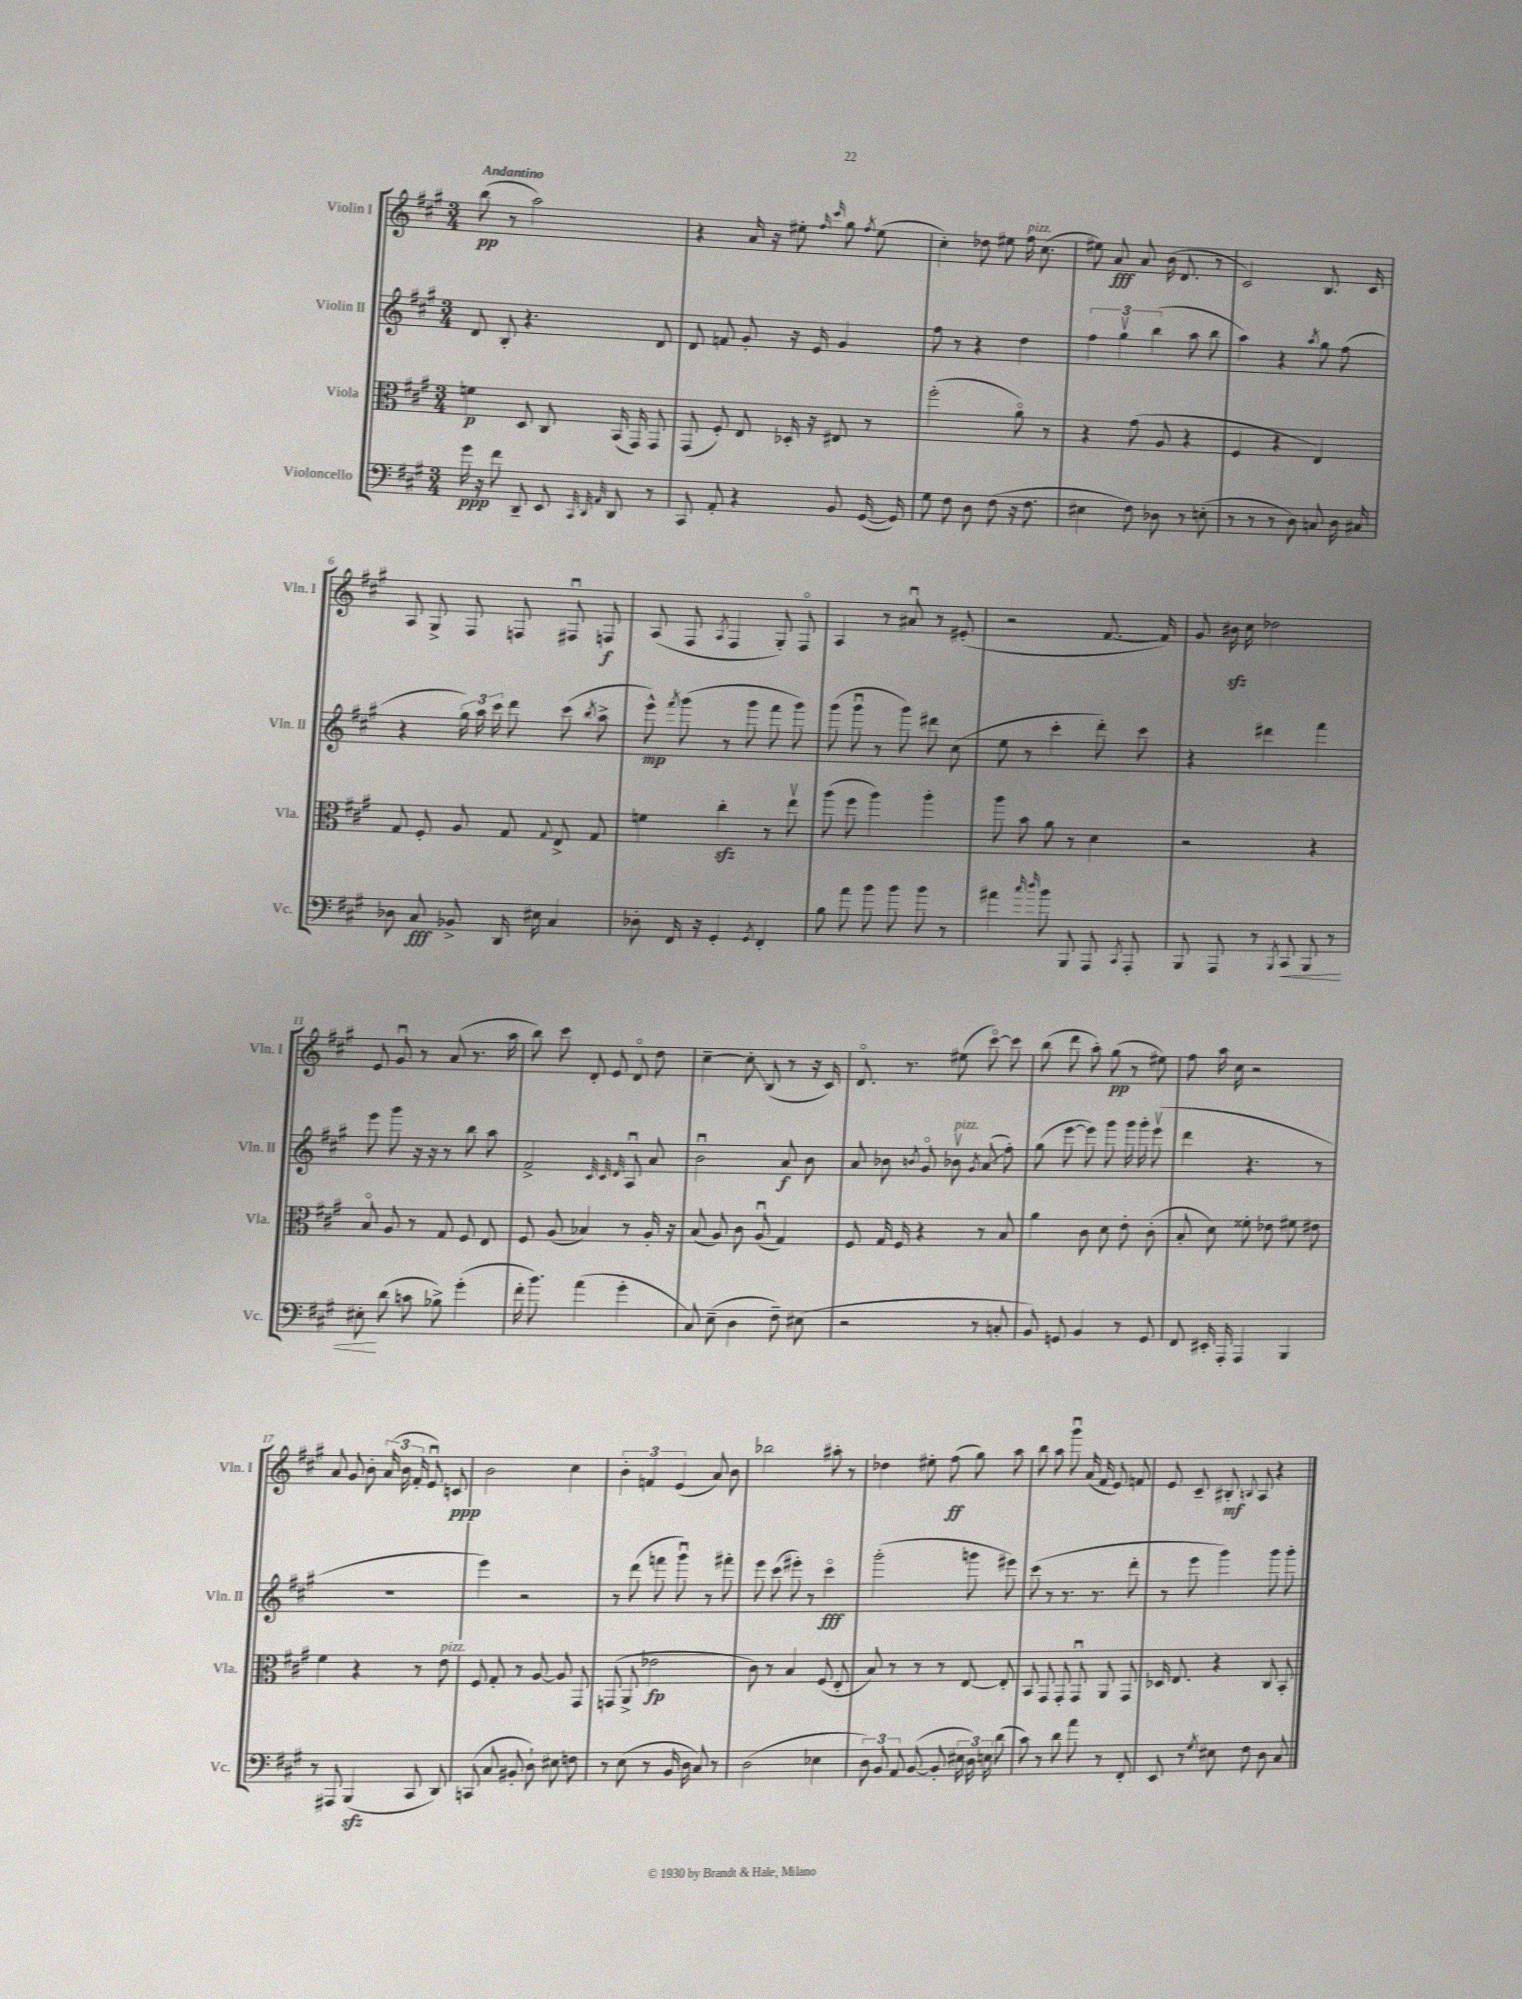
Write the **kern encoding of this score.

**kern	**kern	**kern	**kern
*staff4	*staff3	*staff2	*staff1
*clefF4	*clefC3	*clefG2	*clefG2
*k[f#c#g#]	*k[f#c#g#]	*k[f#c#g#]	*k[f#c#g#]
*M3/4	*M3/4	*M3/4	*M3/4
16g#\	4f\	8d/	(8bb\
16r	.	.	.
8f#\	.	8B'/	8r
8DD~/	8D/	4.r	2aa\)
8EE/	8C#/	.	.
32qqCC#/	.	.	.
32qqDD/	.	.	.
32qqAA/	.	.	.
8DD/	(16BB/	.	.
.	16GG#/)	.	.
8r	8GG#/	8d/	.
=	=	=	=
8CC#/	(8GG#/	8d/	4r
8AA'/	8F#'/)	8f/	.
4r	8E/	8g#'/	16a/
.	.	.	16r
.	16D-'/	16r	8ee#'\
.	16r	16e/	.
.	.	.	16qqff#/
.	.	.	16qqccc#/
8BB/	8E#/	4g#/	8gg#\
.	.	.	8qff#/
([16GG#/	8r	.	(8ee#\
16GG#/])	.	.	.
=	=	=	=
8G#\	(2ff#'\	8ff#\	4cc#'\)
8F#\	.	8r	.
8D\	.	4r	8dd-\
(8F#\	.	.	8ee#\
16r	8ao\)	4dd\	16ff#\
8.F#\	.	.	(8.cc#\
.	8r	.	.
=	=	=	=
4E#\	4r	6ff#\	8ee#\)
.	.	.	8a/
.	.	6gg#v\	.
8F#\)	(8g#\	.	8a/
.	.	(6bb\	.
8D-\	8A/	.	(16b\
.	.	.	8.d/
8r	4r	8aa\	.
(8E'\	.	8bb\	8r
=	=	=	=
8r	4F#/	4aa\)	2c#/)
8r	.	.	.
8r	4r	4r	.
8D\)	.	.	.
.	.	8qaa/	.
8C/	4E/)	8gg#\	8.B/
16D\	.	(8ff#\	.
16C#/	.	.	16c#/
=	=	=	=
8D-\	8G#/	4r	8A/
8C#/	8F#'/	.	8G#^/
8BB-^/	8A/	24gg#\)	8F#/
.	.	24aa\	.
.	.	24ccc#\	.
16DD/	8G#/	8ddd\	8F/
16E#\	.	.	.
.	8qqG#/	.	.
4C#/	8E^/	(8ccc#\	8F#u/
.	.	8qbb/	.
.	8G#/	8aa^\	8F/
=	=	=	=
8D-'\	4f\	8eee^^\)	(8A/
.	.	8qfff#/	.
16FF#/	.	(8ggg#\	8F#/
16r	.	.	.
.	.	.	8qA/
4GG#'/	4cc#'\	8r	4F#/
.	.	8ggg#\	.
8qGG#/	.	.	.
4FF#'/	8r	8fff#\	8G#'/)
.	8eev\	8ggg#\)	8F#o/
=	=	=	=
8B\	(8aa\	(8ggg#\	4A/
8a\	8ff#\	8ggg#u\	.
8b\	4aa\)	8r	8r
8b\	.	8ggg#\)	8a#u/
8b\	4aa'\	8ddd#\	8r
8r	.	(8cc#\	(8e#'/
=	=	=	=
4a#\	8aa\	8ee\	2r
.	8b\	8r	.
16qqcc#/	.	.	.
16qqdd/	.	.	.
8b\	8a\	4ccc#'\	.
8BBB/	8r	.	.
8AAA/	4d\	8ddd'\)	[8.f#/
8qCC#/	.	.	.
8AAA'/	.	8ccc#\	.
.	.	.	16f#/])
=	=	=	=
8BBB/	2r	4r	8g#/
8AAA/	.	.	16b#\
.	.	.	16cc#\
8r	.	4ddd#\	2dd-\
8qBBB/	.	.	.
8CC#/	.	.	.
8BBB/	4r	4fff#\	.
8r	.	.	.
=	=	=	=
8E#'\	8Bo/	8eee\	8e/
(8d\	8A/	8ggg#\	8g#u/
8c\	8r	16r	8r
.	.	16r	.
8B-^\)	8G#/	8r	(8a/
(4g#'\	8F#/	8bb\	8.r
.	8E/	8aa\	.
.	.	.	16aa\
=	=	=	=
16f#'\	8F#/	2f#^/	8bb\)
8.b\)	.	.	.
.	(8A/	.	8ccc#\
(4a\	4B-/)	.	8d'/
.	.	.	8e/
.	.	32qqc#/	.
.	.	32qqc#/	.
.	.	32qqd/	.
4g#'\	8r	8Au/	8do/
.	16A'/	8a/	8dd\
.	16r	.	.
=	=	=	=
8C#/)	(8B/	2bu\	[4cc#~\
(8E~\	8A/)	.	.
4D\	8c#\	.	8cc#'\]
.	(8Au/	.	(8B/
8F#~\)	4G#/)	8a/	8r
(8E#\	.	8b\	16r
.	.	.	16c#/)
=	=	=	=
2r	8F#/	8a/	8.do/
.	16G#/	8b-\	.
.	16F#/	.	8.r
.	.	8qb/	.
.	4r	8g#o/	.
.	.	8b-v\	(8ee#\
.	.	8qg#/	.
8r	8r	(8a/	[8ccc#o\)
8C'/	8B/	8ff#'\)	8ccc#\]
=	=	=	=
8BB/)	4a\	(8gg#\	(8bb\
8GG/	.	[8eee\	8ddd\
4BB/	8c#\	8eee\])	8aa'\)
.	8d\	8ggg#\	(8gg#\
8r	8e'\	16ggg#\	8r
.	.	16ggg#'\	.
8GG/	(8c#'\	(8eeev\	8ee#\)
=	=	=	=
8FF#/	8B'/	4ddd\	8ff#\
16EE#'/	8d\)	.	16aa\
16AAA'/	.	.	16cc#\
4AAA/	8f##'\	4.r	2r
.	8e-\	.	.
4BBB/	8f#\	.	.
.	8e#\	8r	.
=	=	=	=
8r	4f#\	2.r	8a/
8AAA#/	.	.	8g#/
(4BBB/	4r	.	8b'\
.	.	.	(24a/
.	.	.	24b\
.	.	.	24f#'/
8CC#/	8r	.	8eu/)
8DD/)	8e\	.	8c/
=	=	=	=
(8CC/	8F#/	4eee\)	2b\
8C#/	8G#'/	.	.
8BB#'/	8r	2r	.
8D`\)	[8A/	.	.
8E#\	8A/]	.	4cc#\
8F\	8GG#/	.	.
=	=	=	=
8r	(8GG/	8r	6b'\
(8E\	8AA^/	(8ddd\	.
.	.	.	6f/
8r	2e-\	8fff\	.
.	.	.	(6e/
16BB/	.	8ggg#u\)	.
16D\	.	.	.
8C#/)	.	8r	8a/)
8r	.	8fff#'\	8b\
=	=	=	=
(2D\	8c#\)	8eee\	2bb-\
.	8r	(8ccc#\	.
.	4B/	8eee#'\)	.
.	.	8r	.
4E-\	(8F#/	4ccc#o\	8aa#'\
.	8E'/	.	8r
=	=	=	=
12D\)	8B/)	(2ggg#'\	4dd-\
12BB/	.	.	.
.	8r	.	.
12AA/	.	.	.
([8BB/	8r	.	8ee#'\
8BB'/]	8r	.	(8ff#\
24E#\	[8E/	8ggg\	8gg#\)
24D\)	.	.	.
24E\	.	.	.
(8d\	8E'/]	8eee#\)	8aa\
=	=	=	=
8c#\)	8BB/	(8ccc#\	8bb\
8r	8GG#/	8r	8aa\
8d\	8GG#'/	8.r	8ggg#u\
8a\	8GG#u/	.	(16a/
.	.	8.r	16f#/
8r	8AA/	.	8e/)
8FF#'/	8GG#/	8ddd'\	8f/
=	=	=	=
8EE/	16D-/	8r	8e/
.	8.E/	.	.
8r	.	8eee\	8c#~/
8qG#/	.	.	.
8E#\	4r	4ggg#\)	8B#'/
.	.	.	8qqB/
8F#\	.	.	8A/
8D\	8C#/	8ggg#\	4r
8C#/	8BB'/	8ggg#'\	.
==	==	==	==
*-	*-	*-	*-
